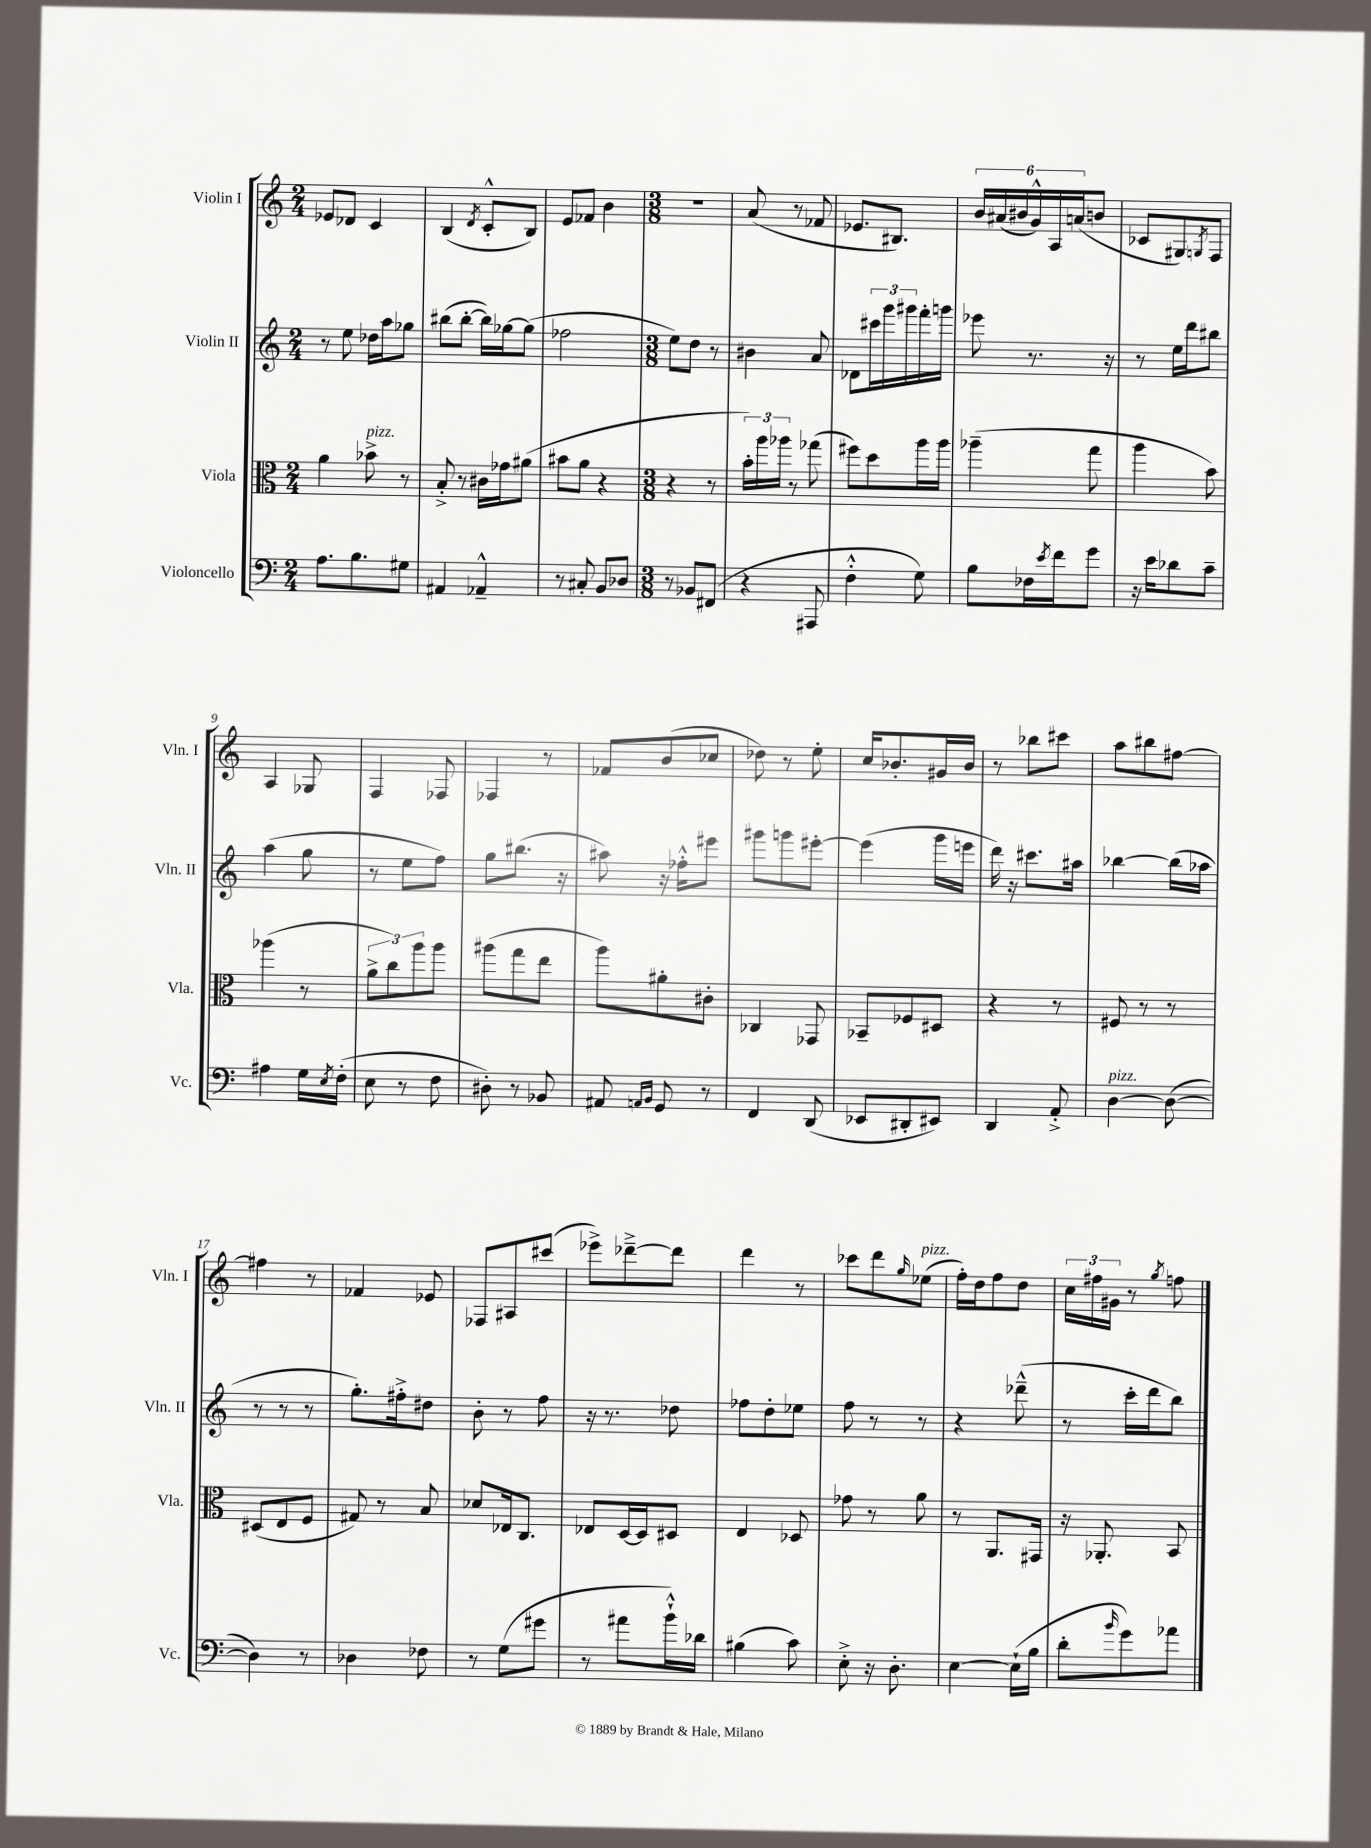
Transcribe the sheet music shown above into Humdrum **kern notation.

**kern	**kern	**kern	**kern
*staff4	*staff3	*staff2	*staff1
*clefF4	*clefC3	*clefG2	*clefG2
*k[]	*k[]	*k[]	*k[]
*M2/4	*M2/4	*M2/4	*M2/4
8.A\L	4a\	8r	8e-/L
.	.	8ee\	8d-/J
8.B\	.	.	.
.	8b-^\	16dd-\LL	4c/
.	.	16aa\J	.
8G#\J	8r	8gg-\J	.
=	=	=	=
4AA#/	8B'^/	(8bb#\L	(4B/
.	8r	[8bb#'\J	.
.	.	.	8qd/
4AA-~^^/	16c#\LL	16bb#\]LL)	8c'^^/L
.	16g-\J	[16gg-\J	.
.	(8a#\J	(8gg-\]J	8B/J)
=	=	=	=
8r	8b#\L	2ff-\	8e/L
8C#'/	8a\J	.	8f-/J
8BB/L	4r	.	4b\
8D-/J	.	.	.
=	=	=	=
*M3/8	*M3/8	*M3/8	*M3/8
8r	4r	8ee\L)	4.r
8BB-/L	.	8dd\J	.
(8FF#/J	8r	8r	.
=	=	=	=
4r	24b'\LL)	4b#\	(8a/
.	24aa\	.	.
.	24aa-\JJ	.	.
.	8r	.	8r
8AAA#/	(8gg-\	8a/	8f-/
=	=	=	=
4F'^^\	8ff#\L)	8d-\L	8.e-/L
.	8dd\	24ccc#\L	.
.	.	24ggg\	.
.	.	.	8.B#/J)
.	.	24ggg#\	.
8G\)	16aa\L	16fff'\	.
.	16aa\JJ	16ggg\JJ	.
=	=	=	=
8B\L	(4aa-~\	8eee-\	24b/LL
.	.	.	(24a#/
.	.	.	24b#/
16F-\L	.	8.r	24g^^/)
.	.	.	24A/
8qe/	.	.	.
16f\J	.	.	.
.	.	.	(24a/J
8g\J	8gg\	.	8b/J
.	.	16r	.
=	=	=	=
16r	4aa\	8r	8c-/L
16e\LK	.	.	.
8d-\	.	16ee\LL	8G#/)
.	.	16ddd\J	.
.	.	.	8qG/
8c~\J	8b\)	8bb#\J	8F/J
=	=	=	=
4A#\	(4aa-\	(4aa\	4A/
16G\LL	8r	8gg\	8G-/
8qE/	.	.	.
(16F'\JJ	.	.	.
=	=	=	=
8E\	12a^\L	8r	4F/
.	12cc\)	.	.
8r	.	8ee\L	.
.	12aa\	.	.
8F\	8aa\J	8ff\J)	8F-/
=	=	=	=
8D#'\)	(8aa#\L	8gg\L	4F-/
8r	8gg\	(8.bb#\J	.
8BB-/	8ee\J	.	8r
.	.	16r	.
=	=	=	=
8AA#/	8aa\L)	8aa#\)	8f-/L
16qqAA/LL	.	.	.
16qqBB/JJ	.	.	.
8GG/	8a#'\	16r	(8b/
.	.	16ff-'^^\LK	.
8r	8c#'\J	8eee#\J	8cc-/J
=	=	=	=
4FF/	4C-/	8ggg#\L	8dd-\)
.	.	8ggg\	8r
(8DD/	8GG-/	[8eee#'\J	8ee'\
=	=	=	=
8EE-/L	8BB-~/L	(4eee#\]	16cc/LK
.	.	.	8.b-'/
8DD#'/	8F-/	.	.
8EE#/J)	8D#/J	16ggg\LL	16g#/L
.	.	16eee\JJ	16b-/JJ
=	=	=	=
4DD/	4r	16ddd\)	8r
.	.	16r	.
.	.	8.ccc#\L	8bb-\L
8AA'^/	8r	.	8ccc#\J
.	.	16aa#\Jk	.
=	=	=	=
[4D\	8F#/	[4bb-\	8aa\L
.	8r	.	8bb#\
(8D\_	8r	(16bb-\]LL	[8ff#\J
.	.	16aa-\JJ	.
=	=	=	=
4D\])	(8D#/L	8r	4ff#\]
.	8E/	8r	.
8r	8F/J	8r	8r
=	=	=	=
4D-\	8G#/)	8.gg'\L)	4f-/
.	8r	.	.
.	.	16ff#'^\k	.
8F-\	8B/	8dd#\J	8e-/
=	=	=	=
8r	8d-/L	8b'\	8F-/L
(8G\L	16E-/k	8r	8A#/
.	8.C/J	.	.
8g#\J	.	8ff\	(8ccc#/J
=	=	=	=
8r	8E-/L	16r	8eee-^\L)
.	.	8.r	.
8a#\L	[16D/L	.	[8ddd-~^\
.	16D/]J	.	.
16b`^^\L)	8D#/J	8dd-\	8ddd-\]J
16d-\JJ	.	.	.
=	=	=	=
(4B#\	4E/	8ff-\L	4ddd\
.	.	8dd'\	.
8c\)	8D-/	8ee-\J	8r
=	=	=	=
8E'^\	8g-\	8ff\	8ccc-\L
16r	8r	8r	8ddd\
8.D'\	.	.	.
.	.	.	16qqgg/
.	8a\	8r	(8ee-\J
=	=	=	=
[4E\	8r	4r	16ff'\LL)
.	.	.	16dd\J
.	8.AA/L	.	8ff\
(16E`\]LL	.	(8ddd-~^^\	8dd\J
16B\JJ	16GG#/Jk	.	.
=	=	=	=
8d'\L	16r	8r	24cc\LL
.	.	.	24ff#\
.	8.AA-'/	.	.
.	.	.	24g#\JJ
16qqb/	.	.	.
8g\)	.	16ccc'\LL	8r
.	.	16ddd\J	.
.	.	.	8qgg/
8a-\J	8BB/	8bb\J)	8ff\
==	==	==	==
*-	*-	*-	*-
